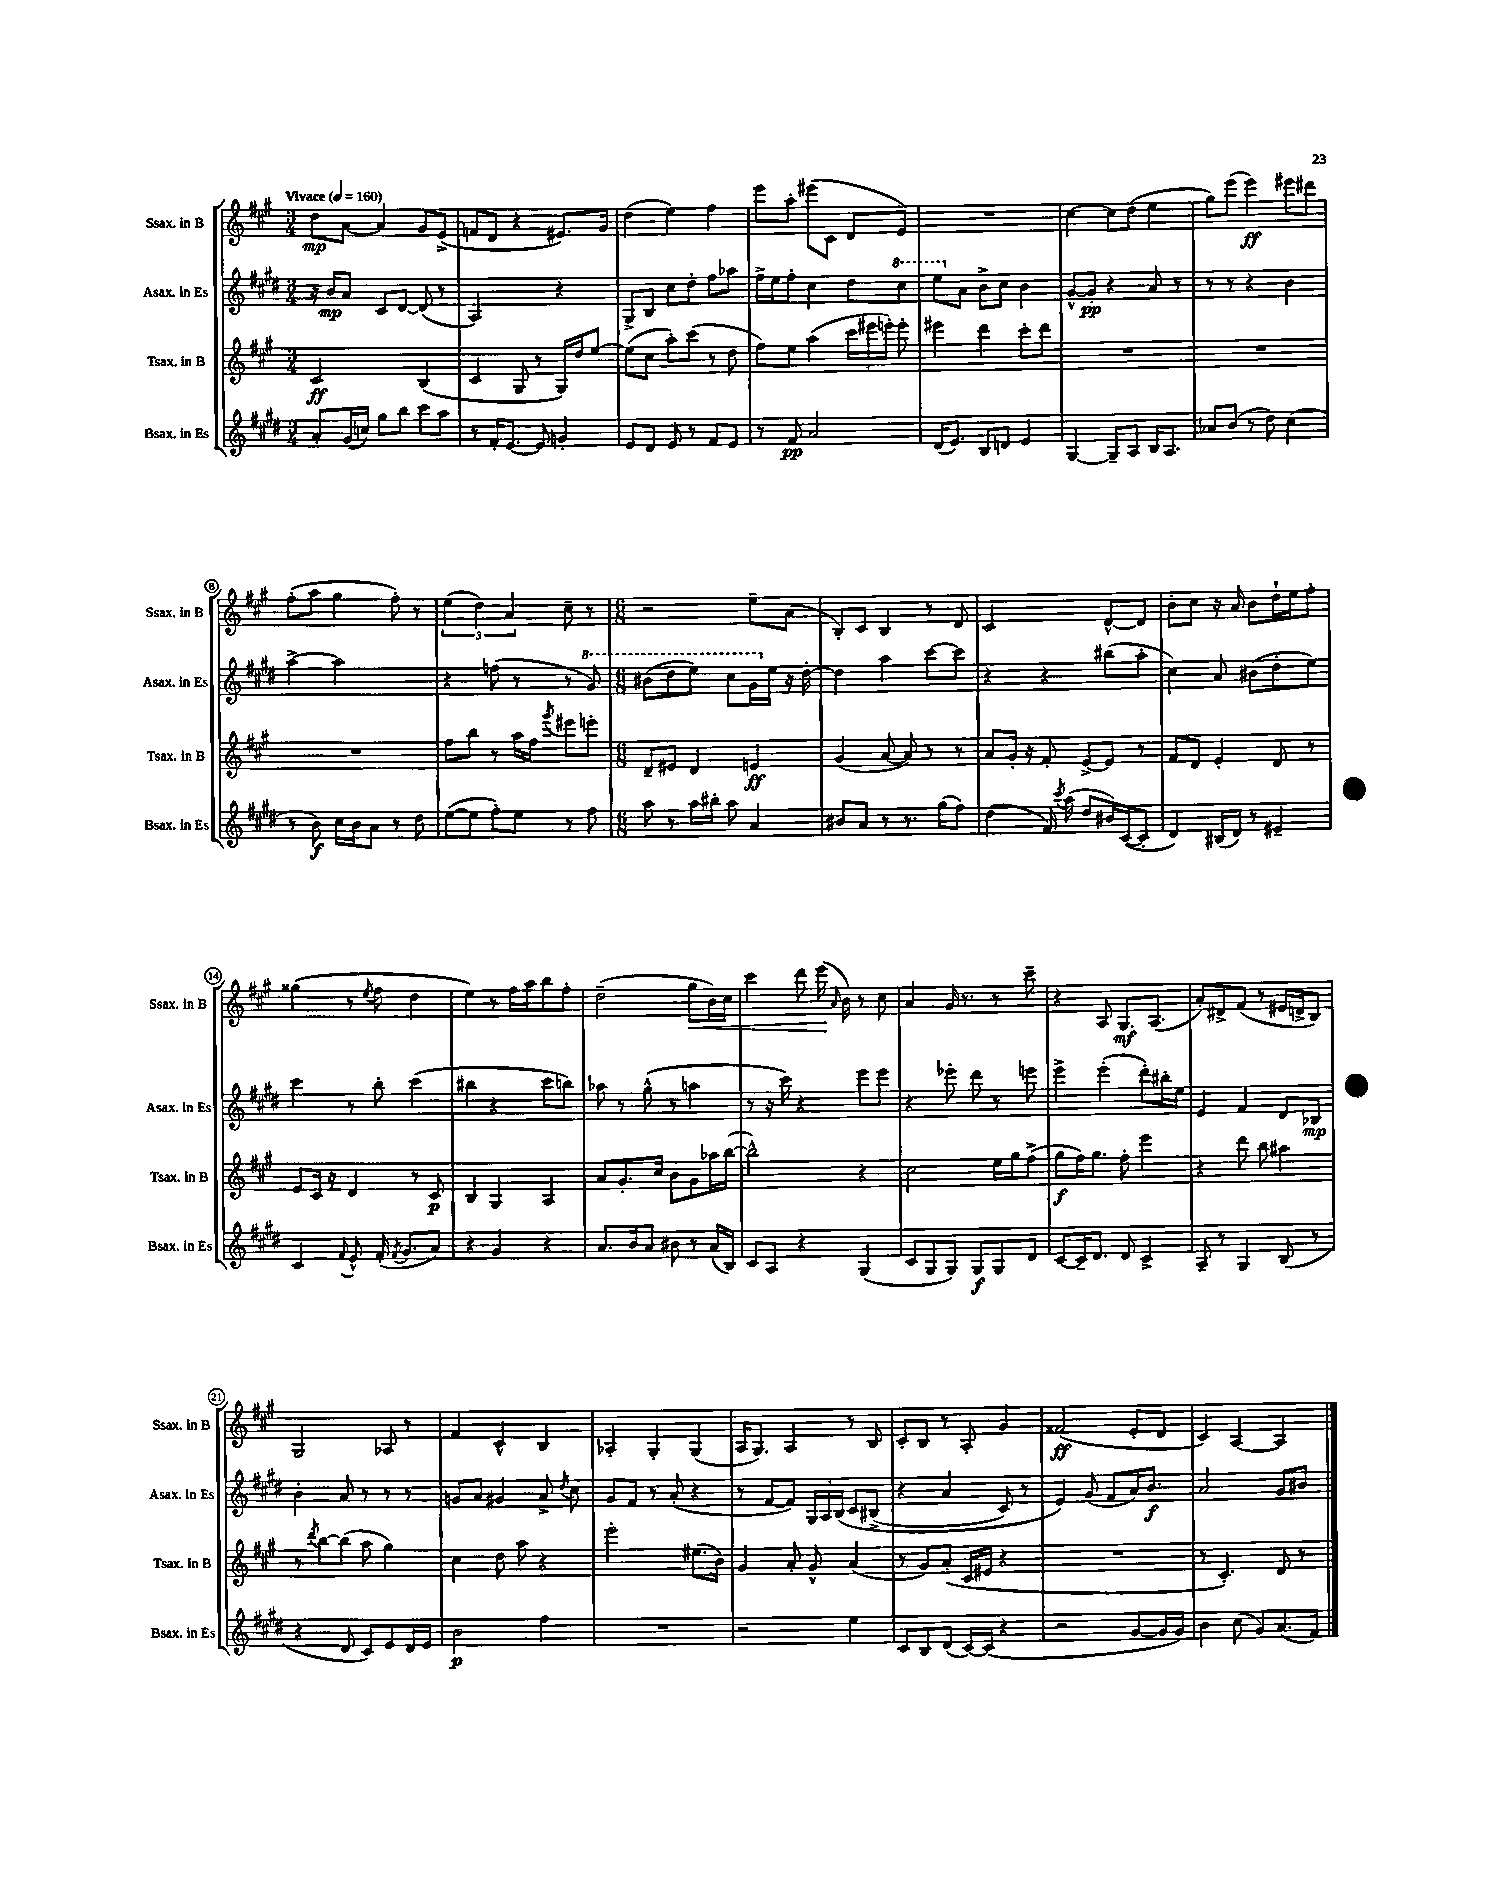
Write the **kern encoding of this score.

**kern	**kern	**kern	**kern
*staff4	*staff3	*staff2	*staff1
*clefG2	*clefG2	*clefG2	*clefG2
*k[f#c#g#d#]	*k[f#c#g#]	*k[f#c#g#d#]	*k[f#c#g#]
*M3/4	*M3/4	*M3/4	*M3/4
*MM160	*MM160	*MM160	*MM160
8a'	2c#	16r	8dd
.	.	16b	.
(16g#	.	8a	[8a
16cc)	.	.	.
8gg#	.	8c#	4a]
8bb	.	[8d#	.
8ccc#	(4B	(8d#]	8g#
8aa	.	8r	(8e^
=	=	=	=
8r	4c#	2A)	8f
16f#'	.	.	8d
[8.e	.	.	.
.	8G#	.	4r
8e]	8r	.	.
4g'	16G#)	4r	8.e#)
.	16dd	.	.
.	[8ee	.	.
.	.	.	16g#
=	=	=	=
8e	(8ee]	8G#^	(4dd
8d#	8cc#	8B	.
8e	8aa')	8cc#	4ee)
8r	(8ccc#	8dd#'	.
8f#	8r	8ff#	4ff#
8e	8dd	8aa-	.
=	=	=	=
8r	8ff#)	16ff#^	8eee
.	.	16ee	.
8f#	8ee	8ff#'	8aa'
2a	(4aa	4cc#	(8eee#
.	.	.	8c#
.	24ccc#	8dd#	8d
.	24eee#	.	.
.	24eee')	.	.
.	8eee'	8ccc#	8e)
=	=	=	=
(16d#	4eee#	8eee	2.r
8.e)	.	.	.
.	.	8a	.
8B	4ddd	8b^	.
8d	.	8cc#	.
4e	8ccc#'	4b	.
.	8ddd	.	.
=	=	=	=
[4G#	2.r	[8g#^^	[4cc#
.	.	8g#']	.
8G#~]	.	4r	8cc#]
8A	.	.	(8dd
16B	.	8a	4ee
8.A	.	.	.
.	.	8r	.
=	=	=	=
8a-	2.r	8r	8gg#)
(8b	.	8r	(8eee
8r	.	4r	4eee)
8dd#)	.	.	.
(4cc#	.	4b	8eee#
.	.	.	8ddd#
=	=	=	=
8r	2.r	[4aa^	(8ff#'
8b)	.	.	8aa
16cc#	.	2aa]	4gg#
16b	.	.	.
8a	.	.	.
8r	.	.	8ff#')
8dd#	.	.	8r
=	=	=	=
([8ee	8ff#	4r	(6ee
8ee]	8bb	.	.
.	.	.	6dd)
8ff#')	8r	(8ff	.
.	.	.	6a
8ee	16aa	8r	.
.	16ff#	.	.
.	8qggg#	.	.
8r	8eee#	8r	8cc#~
8ff#	8eee'	8gg#)	8r
=	=	=	=
*M6/8	*M6/8	*M6/8	*M6/8
8aa	8d~	(8bb#	2r
8r	8e#	8ddd#	.
16aa	4d	8eee)	.
16bb#'	.	.	.
8aa	.	8ccc#	.
4a	4e	16gg#	8ee~
.	.	16ee	.
.	.	16r	(8a
.	.	[16dd#'	.
=	=	=	=
8b#	(4g#	4dd#]	8B')
8a	.	.	8c#
8r	[8a	4aa	4B
8.r	8a])	.	.
.	8r	[8ccc#	8r
(16gg#	.	.	.
8ff#)	8r	8ccc#]	8d
=	=	=	=
(4dd#	8a	4r	2c#
.	16g#'	.	.
.	16r	.	.
16f#)	8f#'	4r	.
8qccc#	.	.	.
(16aa	.	.	.
8dd#	[8e^	.	.
16b#)	8e]	(8bb#	[8d^^
([16c#	.	.	.
8c#']	8r	8aa'	8d]
=	=	=	=
4d#)	8f#	4cc#)	8b'
.	8d	.	8cc#
(16B#	4e'	8a	16r
16d#)	.	.	16a
8r	.	(8b#	8b
4e#~	8d	8dd#'	16dd`
.	.	.	16ee
.	8r	8ee)	8ff#'
=	=	=	=
4c#	8e	4ccc#	(4gg##
.	16c#	.	.
.	16r	.	.
8qqf#	.	.	.
8e^^	4d	8r	8r
.	.	.	8qee
(16f#'	.	8bb'	8ff#
8qf#	.	.	.
8.g#	.	.	.
.	8r	(4ccc#	4dd
8a)	8c#	.	.
=	=	=	=
4r	4B	4bb#	4ee)
4g#	4G#	4r	8r
.	.	.	16ff#
.	.	.	16aa
4r	4A	8ccc#	8bb
.	.	8bb)	8ff#'
=	=	=	=
8.a	8a	8aa-	(2dd~
.	8.g#'	8r	.
16b	.	.	.
8a	.	(8gg#^^	.
.	16cc#	.	.
8b#	8b	8r	.
8r	8g#	4aa	8gg#
(16a	16aa-	.	16b)
16B)	([16bb	.	16cc#
=	=	=	=
8c#	2bb^^])	8r	4ccc#
8A	.	16r	.
.	.	16ccc#)	.
4r	.	4r	8ddd
.	.	.	(16eee
.	.	.	16qqa
.	.	.	16b)
(4G#	4r	8eee	8r
.	.	8eee	8cc#
=	=	=	=
8c#	2cc#	4r	4a
8G#	.	.	.
8G#)	.	8eee-'	16g#
.	.	.	8.r
8G#	.	8ddd#	.
8G#	16ee	8r	8r
.	16gg#	.	.
8d#	(8ff#^	8eee	8ccc#~
=	=	=	=
[8c#	8gg#	4eee^	4r
16c#~]	16ff#)	.	.
8.d#	8.gg#	.	.
.	.	(4eee'	8A
8d#	8ff#'	.	8.G#
4c#^	4eee	8ddd#')	.
.	.	.	(8.A
.	.	16bb#'	.
.	.	16ee	.
=	=	=	=
8A~	4r	4e	8a')
8r	.	.	8d#^
4G#	8ddd	4f#	(8f#
.	8bb	.	8r
(8B	4aa#	8d#	16e#
.	.	.	16d^
8r	.	8B-	8B)
=	=	=	=
4r	8r	4b'	2G#
.	8qddd	.	.
.	[8bb	.	.
8d#	(8bb]	8a	.
8c#)	8aa	8r	.
8e	4gg#)	8r	8A-
16d#	.	8r	8r
16e	.	.	.
=	=	=	=
2b	4cc#	8g	4f#
.	.	8a	.
.	8dd	4g#	4c#^^
.	8aa	.	.
4ff#	4r	8a^	4B
.	.	8qdd#	.
.	.	8cc#	.
=	=	=	=
2.r	2eee'	8g#	4A-'
.	.	8f#	.
.	.	8r	4G#'
.	.	(8a'	.
.	(8.ee#	4r	(4G#
.	16b)	.	.
=	=	=	=
2r	4g#	8r	16A
.	.	.	8.G#)
.	.	[8f#	.
.	8a'	8f#])	4A
.	8g#^^	24G#	.
.	.	24A	.
.	.	&(24B	.
4ee	(4a	8c#	8r
.	.	(8B#^	8B
=	=	=	=
8c#	8r	4r	8c#'
8B	8g#)	.	8B
(8d#	(8a'	4a	8r
[16c#)	16c#	.	8A'
(16c#]	16e#	.	.
4r	4r	8c#)	4g#
.	.	8r	.
=	=	=	=
2r	2.r	4e&)	(2f##
.	.	(8g#	.
.	.	8f#	.
[8g#	.	16a)	8e'
.	.	8.b	.
16g#]	.	.	8d
16g#)	.	.	.
=	=	=	=
4b	8r	2a	4c#)
.	4.c#')	.	.
(8cc#	.	.	[4A
8g#)	.	.	.
(8.a	8d	8g#	4A]
.	8r	8b#	.
16f#)	.	.	.
==	==	==	==
*-	*-	*-	*-
